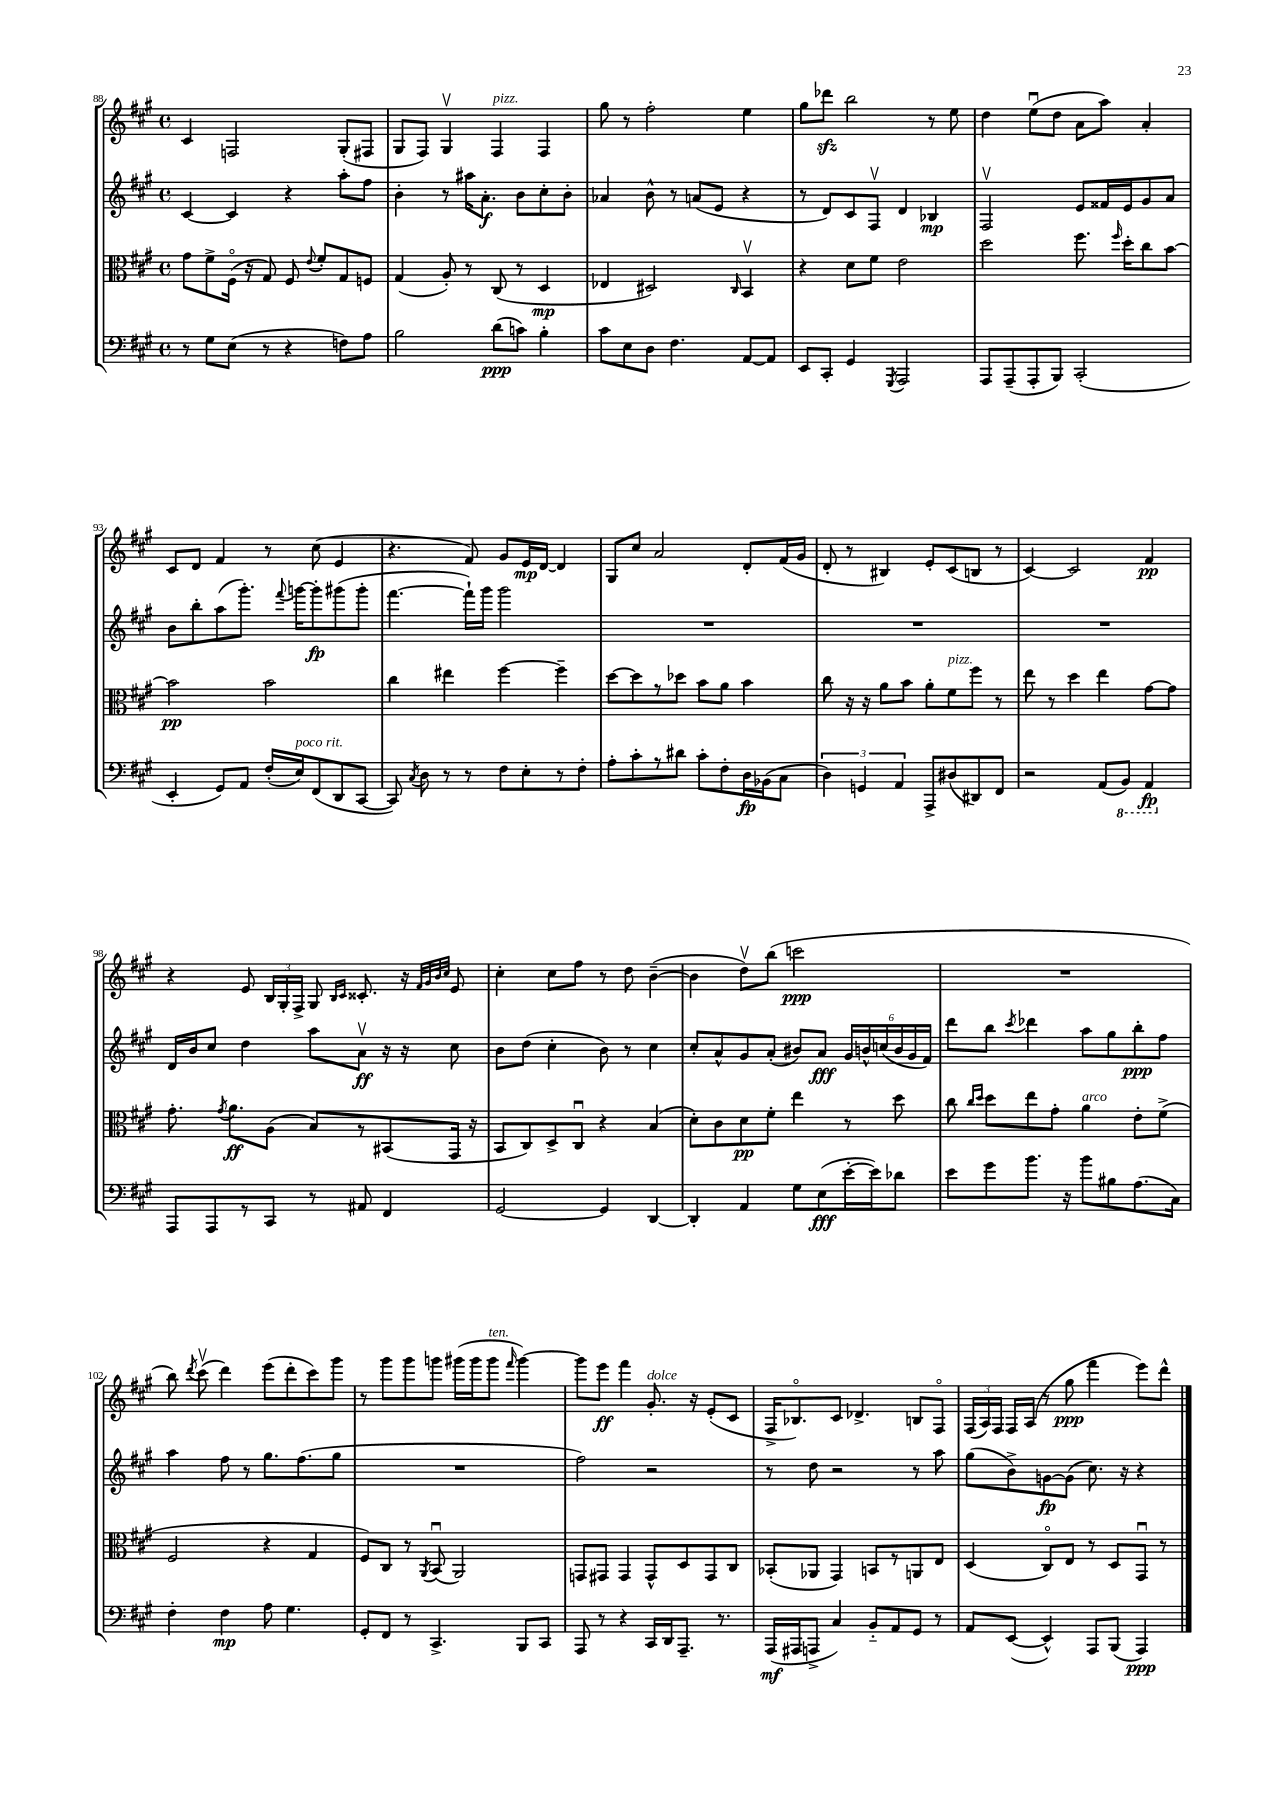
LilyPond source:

<<
\new StaffGroup <<
\new Staff = "s0" {
    \clef treble \key a \major \defaultTimeSignature \time 4/4
    \autoBeamOff cis'4 f2 gis8[-.( fis8] |
    gis8[ fis8]) gis4\upbow fis4^\markup { \italic "pizz." } fis4 |
    gis''8 r8 fis''2-. e''4 |
    gis''8[ des'''8]\sfz b''2 r8 e''8 |
    d''4 e''8[\downbow( d''8] a'8[ a''8]) a'4-. |
    cis'8[ d'8] fis'4 r8 cis''8( e'4 |
    r4. fis'8) gis'8[ e'16\mp d'16]~ d'4 |
    gis8[ cis''8] a'2 d'8[-. fis'16( gis'16] |
    d'8-. r8 bis4) e'8[-. cis'8( b8] r8 |
    cis'4~) cis'2 fis'4\pp |
    r4 e'8 \tuplet 3/2 { b16[ gis16-. fis16]-> } gis8 \grace { b16[ cis'16] } cisis'8.-. r16 \grace { fis'32[ gis'32 b'32 cis''32] } e'8 |
    cis''4-. cis''8[ fis''8] r8 d''8 b'4~--( |
    b'4 d''8[\upbow) b''8]( c'''2\ppp |
    R1 |
    b''8) \acciaccatura { d'''8 } cis'''8\upbow( d'''4) e'''8[( d'''8-. cis'''8) gis'''8] |
    r8 gis'''8[ gis'''8 g'''8] gis'''16[( gis'''16 gis'''8]^\markup { \italic "ten." } \grace { fis'''16 } gis'''4~) |
    gis'''8[ e'''8]\ff fis'''4 gis'8.-.^\markup { \italic "dolce" } r16 e'8[-.( cis'8] |
    fis16[-> bes8.\flageolet) cis'8] des'4.-> b8[ fis8]\flageolet |
    \tuplet 3/2 { fis16[( a16) fis16] } fis16[ a16]( r8 gis''8\ppp fis'''4 e'''8[) d'''8]-^ \bar "|." |
}
\new Staff = "s1" {
    \clef treble \key a \major \defaultTimeSignature \time 4/4
    \autoBeamOff cis'4~ cis'4 r4 a''8[-. fis''8] |
    b'4-. r8 ais''16[ a'8.]-.\f b'8[ cis''8-. b'8]-. |
    aes'4 b'8-^ r8 a'8[( e'8] r4 |
    r8 d'8[) cis'8 fis8]\upbow d'4 bes4\mp |
    fis2\upbow e'8[ fisis'16 e'16 gis'8 a'8] |
    b'8[ b''8-. a''8( gis'''8.]-.) \appoggiatura { fis'''8 } g'''16[~ g'''8-.\fp gis'''8( gis'''8]-. |
    fis'''4.~ fis'''16[-!) gis'''16] gis'''2 |
    R1 |
    R1 |
    R1 |
    d'16[ b'16 cis''8] d''4 a''8[ a'8]\upbow\ff r16 r16 cis''8 |
    b'8[ d''8]( cis''4-. b'8) r8 cis''4 |
    cis''8[-. a'8-^ gis'8 a'8]-.( bis'8[) a'8]\fff \tuplet 6/4 { gis'16[ b'16-^ c''16( b'16 gis'16 fis'16]) } |
    d'''8[ b''8] \acciaccatura { cis'''8 } des'''4 a''8[ gis''8 b''8-.\ppp fis''8] |
    a''4 fis''8 r8 gis''8.[ fis''8.( gis''8] |
    R1 |
    fis''2) r2 |
    r8 d''8 r2 r8 a''8 |
    gis''8[( b'8->) g'8~\fp g'8]( cis''8.) r16 r4 \bar "|." |
}
\new Staff = "s2" {
    \clef alto \key a \major \defaultTimeSignature \time 4/4
    \autoBeamOff gis'8[ fis'8-> fis16]\flageolet( r16 gis8) fis8 \appoggiatura { e'8 } fis'8[-. gis8 f8] |
    gis4( a8-.) r8 cis8( r8 d4\mp |
    ees4 dis2) \grace { cis16 } b,4\upbow |
    r4 d'8[ fis'8] e'2 |
    d''2 fis''8. \grace { fis''16 } d''16[-. cis''8 b'8]~ |
    b'2\pp b'2 |
    cis''4 eis''4 fis''4~ fis''4-- |
    d''8[~ d''8 r8 des''8] b'8[ a'8] b'4 |
    cis''8 r16 r16 a'8[ b'8] a'8[-. fis'8^\markup { \italic "pizz." } fis''8] r8 |
    e''8 r8 d''4 e''4 gis'8[~ gis'8] |
    gis'8.-. \acciaccatura { gis'8 } a'8.[\ff a8]( b8[) r8 bis,8( gis,16] r16 |
    b,8[ cis8) d8-> cis8]\downbow r4 b4( |
    d'8[-.) cis'8 d'8\pp fis'8]-. e''4 r8 d''8 |
    cis''8 \grace { cis''16[ d''16] } d''8[ e''8 gis'8]-. a'4^\markup { \italic "arco" } e'8[-. fis'8]->( |
    fis2 r4 gis4 |
    fis8[) cis8] r8 \acciaccatura { a,8 } b,8\downbow( a,2) |
    g,8[ gis,8] gis,4 gis,8[-^ d8 gis,8 cis8] |
    bes,8[-.( aes,8] gis,4) b,8[ r8 a,8 e8] |
    d4( cis8[\flageolet) e8] r8 d8[ gis,8]\downbow r8 \bar "|." |
}
\new Staff = "s3" {
    \clef bass \key a \major \defaultTimeSignature \time 4/4
    \autoBeamOff r8 gis8[ e8]( r8 r4 f8[) a8] |
    b2 d'8[\ppp( c'8]) b4-. |
    cis'8[ e8 d8] fis4. a,8[~ a,8] |
    e,8[ cis,8]-. gis,4 \acciaccatura { gis,,8 } a,,2 |
    a,,8[ a,,8--( a,,8-. b,,8]) cis,2-.( |
    e,4-. gis,8[) a,8] fis16[-.( e16^\markup { \italic "poco rit." }) fis,8( d,8 cis,8]~ |
    cis,8) \acciaccatura { cis8 } d8 r8 r8 fis8[ e8-. r8 fis8]-. |
    a8[-. cis'8-. r8 dis'8] cis'8[-. fis8-. d16\fp bes,16( cis8] |
    \tuplet 3/2 { d4) g,4 a,4 } a,,8[-> dis8( dis,8) fis,8] |
    r2 a,8[( \ottava #-1 b,,8]) a,,4\fp \ottava #0 |
    a,,8[ a,,8 r8 cis,8] r8 ais,8 fis,4 |
    gis,2~ gis,4 d,4~ |
    d,4-. a,4 gis8[ e8\fff( e'16~-. e'16) des'8] |
    e'8[ gis'8 b'8.] r16 b'8[ bis8 a8.( cis16]) |
    fis4-. fis4\mp a8 gis4. |
    gis,8[-. fis,8] r8 cis,4.-> b,,8[ cis,8] |
    a,,8 r8 r4 cis,16[ d,16 a,,8.]-- r8. |
    a,,16[\mf( ais,,16 a,,8]-> cis4) b,8[-_ a,8 gis,8] r8 |
    a,8[ e,8]~( e,4-^) a,,8[ b,,8]( a,,4\ppp) \bar "|." |
}
>>
>>
\layout { \context { \Score currentBarNumber = #88 } }
